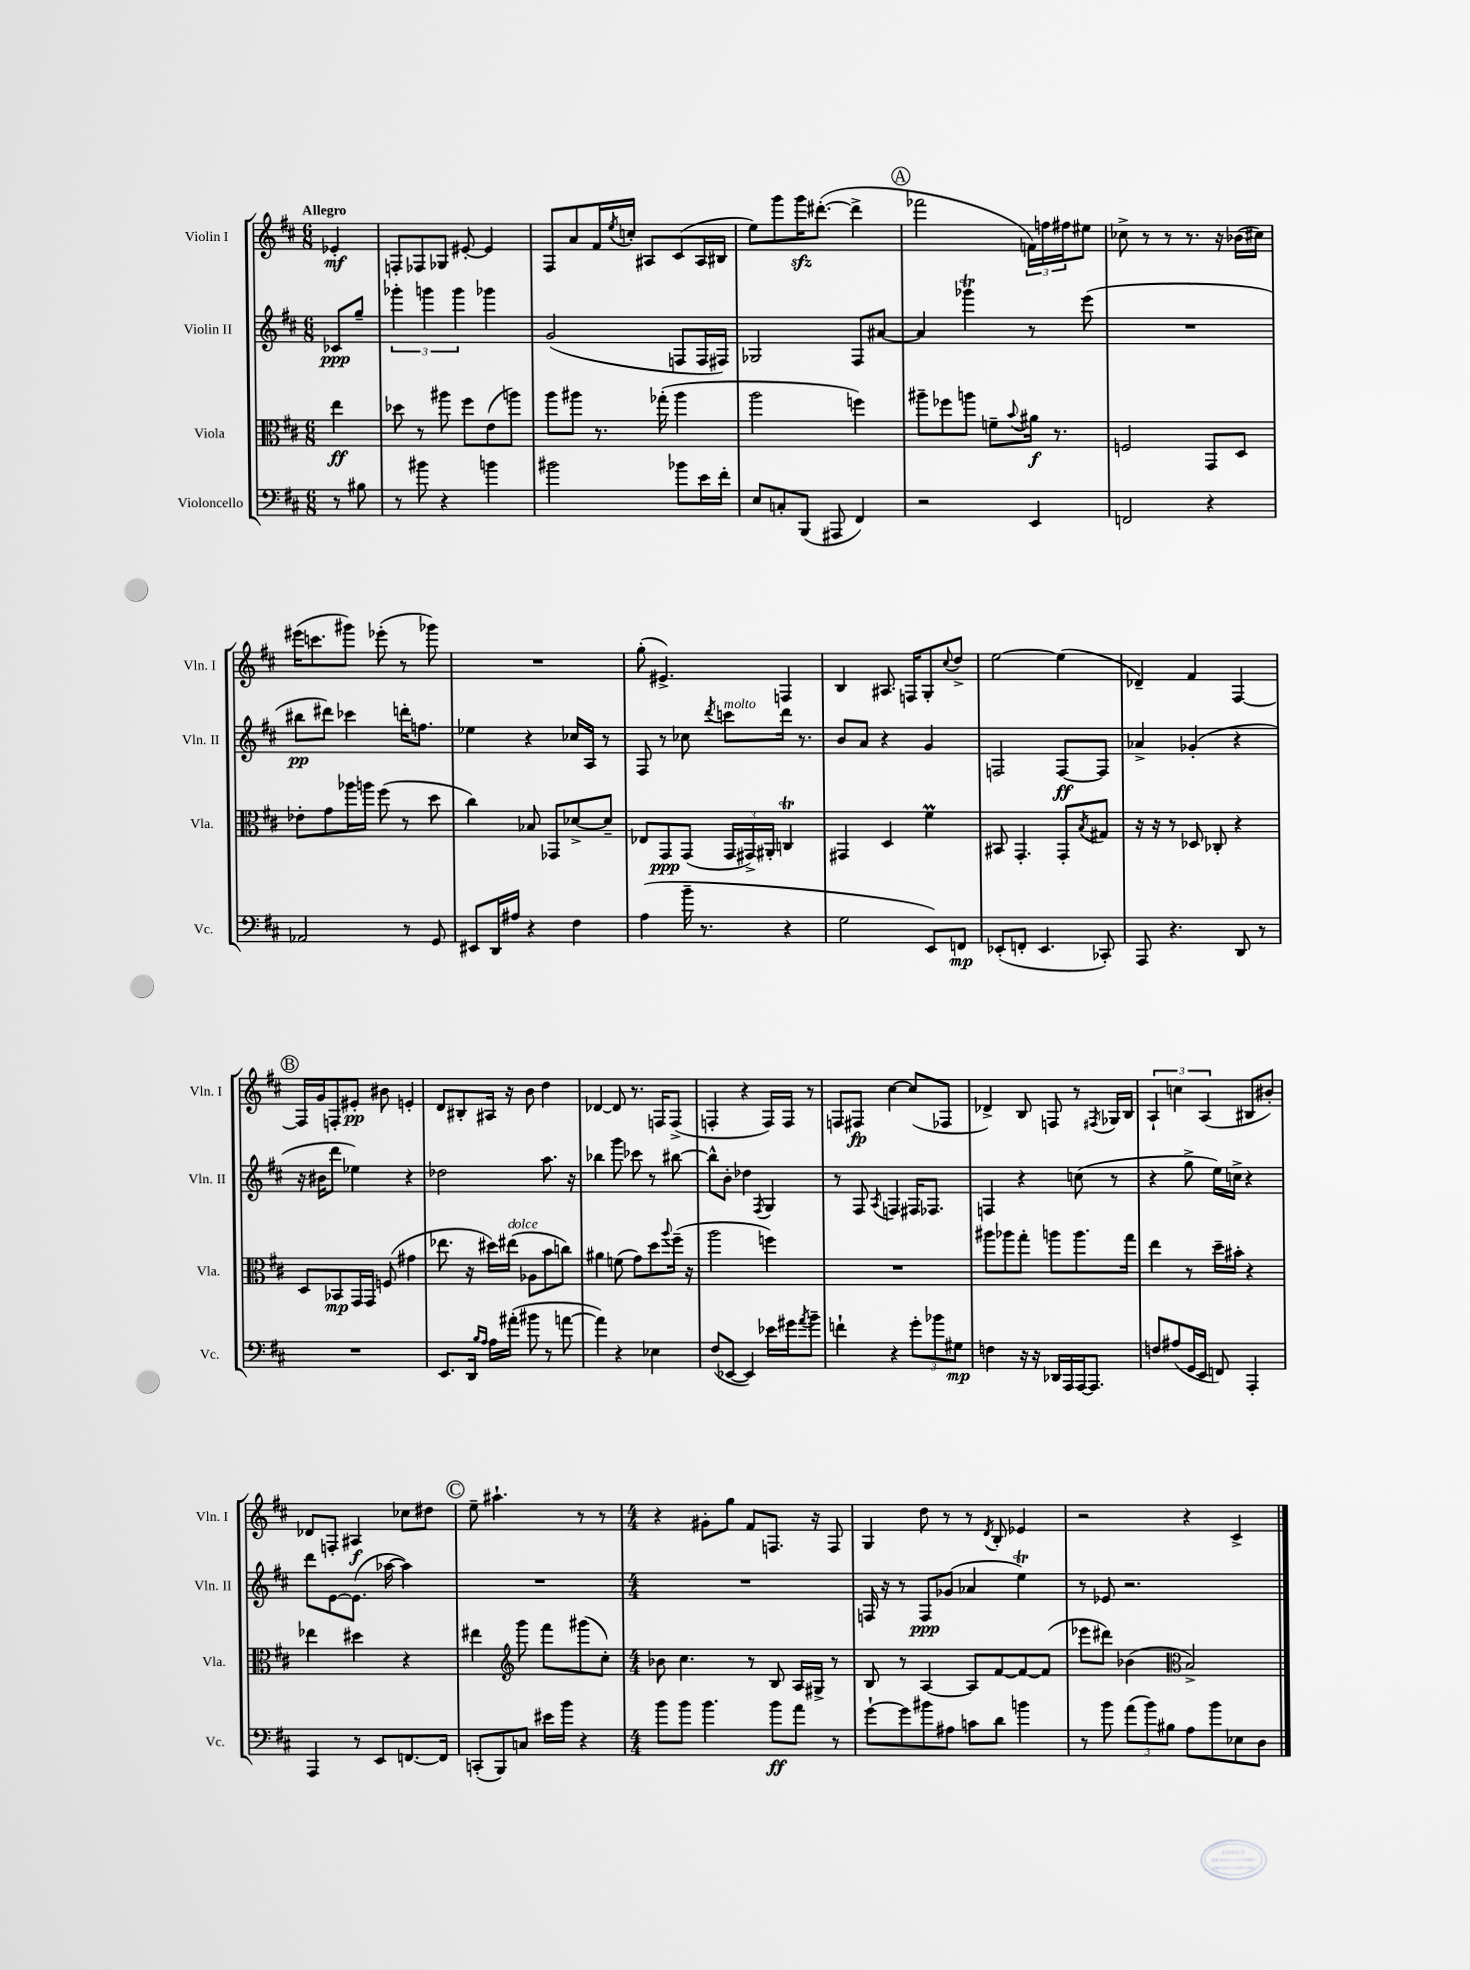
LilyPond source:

<<
\new StaffGroup <<
\new Staff = "s0" \with { instrumentName = "Violin I" shortInstrumentName = "Vln. I" } {
    \clef treble \key d \major \numericTimeSignature \time 6/8 \partial 4 \tempo "Allegro"
    ees'4-.\mf |
    f8-. fes8 ges8 eis'8~-. eis'4 |
    fis8 a'8 fis'16 \acciaccatura { e''8 } c''16-. ais8 cis'8( ais16 bis16 |
    e''8) g'''8 g'''16\sfz dis'''8.~-.( dis'''4-> |
    \mark \markup { \circle "A" } fes'''2 \tuplet 3/2 { f'16) f''16 fis''16 } eis''8 |
    ces''8-> r8 r8 r8. r16 bes'16( cis''16) |
    eis'''16( c'''8. gis'''8) ees'''8-.( r8 ges'''8) |
    R2. |
    g''8-.( eis'4.->) f4 |
    b4 ais8. f16 g8-. \appoggiatura { cis''8 } d''8-> |
    e''2~ e''4( |
    des'4--) fis'4 fis4~ |
    \mark \markup { \circle "B" } fis16 g'16 f8-. eis'8-.\pp bis'8 e'4-. |
    d'8 bis8-. ais16 r16 b'8 d''4 |
    des'4~ des'8 r8. f16 f8->( |
    f4-. r4 f16) f16 r8 |
    f8 fis8\fp cis''4~ cis''8( fes8 |
    des'4->) b8 f8 r8 \acciaccatura { fis8 } ges16 b16 |
    \tuplet 3/2 { a4-! c''4 a4( } bis8 bis'8-.) |
    des'8 f8-. ais4\f ces''8 dis''8 |
    \mark \markup { \circle "C" } e''8-- ais''4.-! r8 r8 |
    \numericTimeSignature \time 4/4 r4 gis'8-. g''8 fis'8 f8. r16 f8 |
    g4 d''8 r8 r8 \acciaccatura { d'8 } b8-. ees'4 |
    r2 r4 cis'4-> \bar "|." |
}
\new Staff = "s1" \with { instrumentName = "Violin II" shortInstrumentName = "Vln. II" } {
    \clef treble \key d \major \numericTimeSignature \time 6/8 \partial 4
    ces'8\ppp g''8-- |
    \tuplet 3/2 { ges'''4-. g'''4 g'''4 } ges'''4 |
    g'2( f8 f16 fis16) |
    ges2 fis8 ais'8~ |
    \mark \markup { \circle "A" } ais'4 ges'''4\trill r8 e'''8( |
    R2. |
    bis''8\pp dis'''8) ces'''4 d'''16-. f''8. |
    ees''4 r4 ces''16 a16 r8 |
    fis8 r8 ces''8 \acciaccatura { d'''8 } c'''8^\markup { \italic "molto" } d'''16 r8. |
    b'8 a'8 r4 g'4 |
    f2 f8~\ff f8 |
    aes'4-> ges'4-.( r4 |
    \mark \markup { \circle "B" } r16 bis'16 d'''8 ees''4) r4 |
    des''2 a''8. r16 |
    bes''4 g'''8 ces'''8 r8 bis''8~ |
    bis''8-^ b'8-. des''4 \acciaccatura { fis8 } g4 |
    r8 fis8 \acciaccatura { a8 } f4 fis16 fes8. |
    f4 r4 c''8( r8 |
    r4 g''8-> e''16) c''16-> r4 |
    d'''8 e'8~ e'8.( aes''16~ aes''4) |
    \mark \markup { \circle "C" } R2. |
    \numericTimeSignature \time 4/4 R1 |
    f16 r16 r8 f8\ppp ges'8( aes'4 e''4\trill) |
    r8 ees'8 r2. \bar "|." |
}
\new Staff = "s2" \with { instrumentName = "Viola" shortInstrumentName = "Vla." } {
    \clef alto \key d \major \numericTimeSignature \time 6/8 \partial 4
    e''4\ff |
    des''8 r8 ais''8 fis''8 e'8( a''8) |
    a''8 ais''8 r8. ges''16-.( ais''4 |
    a''2 f''4) |
    \mark \markup { \circle "A" } ais''8-- fes''8 a''8 f'8-- \appoggiatura { b'8 } ais'16\f r8. |
    f2 g,8 d8 |
    ees'8-. g'8 aes''16 a''16 fis''8( r8 d''8 |
    cis''4) bes8 ges,8 des'8~-> des'8-- |
    ees8 g,8\ppp g,8( \tuplet 3/2 { g,16 gis,16->) ais,16-. } c4\trill |
    gis,4 d4 fis'4\prall |
    bis,8 g,4.-. g,8-. \acciaccatura { b8 } gis8 |
    r16 r16 r8 des8 ces8-. r4 |
    \mark \markup { \circle "B" } d8 bes,8\mp g,16 g,16 f8( gis'4 |
    ees''8. r16 dis''16) eis''16^\markup { \italic "dolce" }( aes8 b'8 c''8) |
    ais'4 f'8( g'8) d''8 \appoggiatura { a''8 } fis''16--( r16 |
    a''2 f''4) |
    R2. |
    ais''8 aes''8 g''8-. a''8 a''8. g''16 |
    e''4 r8 d''16-- bis'16-. r4 |
    ees''4 dis''4 r4 |
    \mark \markup { \circle "C" } eis''4 \clef treble g'''8 fis'''8 gis'''8( cis''8-.) |
    \numericTimeSignature \time 4/4 bes'8 cis''4. r8 b8 a16 gis16-> r8 |
    b8 r8 a4~ a8 fis'8~ fis'8~ fis'8( |
    ees'''8 dis'''8) bes'4( \clef alto b2->) \bar "|." |
}
\new Staff = "s3" \with { instrumentName = "Violoncello" shortInstrumentName = "Vc." } {
    \clef bass \key d \major \numericTimeSignature \time 6/8 \partial 4
    r8 bis8 |
    r8 bis'8 r4 b'4 |
    bis'2 bes'8 e'16 fis'16-. |
    e8 c8-. b,,8( ais,,8 fis,4) |
    \mark \markup { \circle "A" } r2 e,4 |
    f,2 r4 |
    aes,2 r8 g,8 |
    eis,8 d,16 ais16 r4 fis4 |
    a4( b'16-- r8. r4 |
    g2 e,8) f,8\mp |
    ees,8-.( f,8-. ees,4. ces,8-.) |
    a,,8 r4. d,8 r8 |
    \mark \markup { \circle "B" } R2. |
    e,8. d,16 \grace { b16 a16 } a16 ais'16-.( bis'8 r8 a'8~ |
    a'4) r4 ees4 |
    fis8( ees,8~ ees,4) ees'16 gis'16 \acciaccatura { a'8 } b'8-- |
    f'4-! r4 \tuplet 3/2 { g'8-. bes'8 gis8\mp } |
    f4 r16 r16 des,16 a,,16 a,,16~ a,,8. |
    f8 ais8( g,16 e,16 f,8) a,,4-. |
    a,,4 r8 e,8 f,8.~ f,16 |
    \mark \markup { \circle "C" } c,8-.( b,,8) c8 eis'16 b'16 r4 |
    \numericTimeSignature \time 4/4 b'8 b'8 b'4. b'8\ff a'8 r8 |
    g'8~-! g'8 bis'8 ais8 c'8 d'8 b'4 |
    r8 b'8 \tuplet 3/2 { a'8( b'8) bis8 } a8 b'8 ees8 d8 \bar "|." |
}
>>
>>
\layout { \context { \Score \remove "Bar_number_engraver" } }
